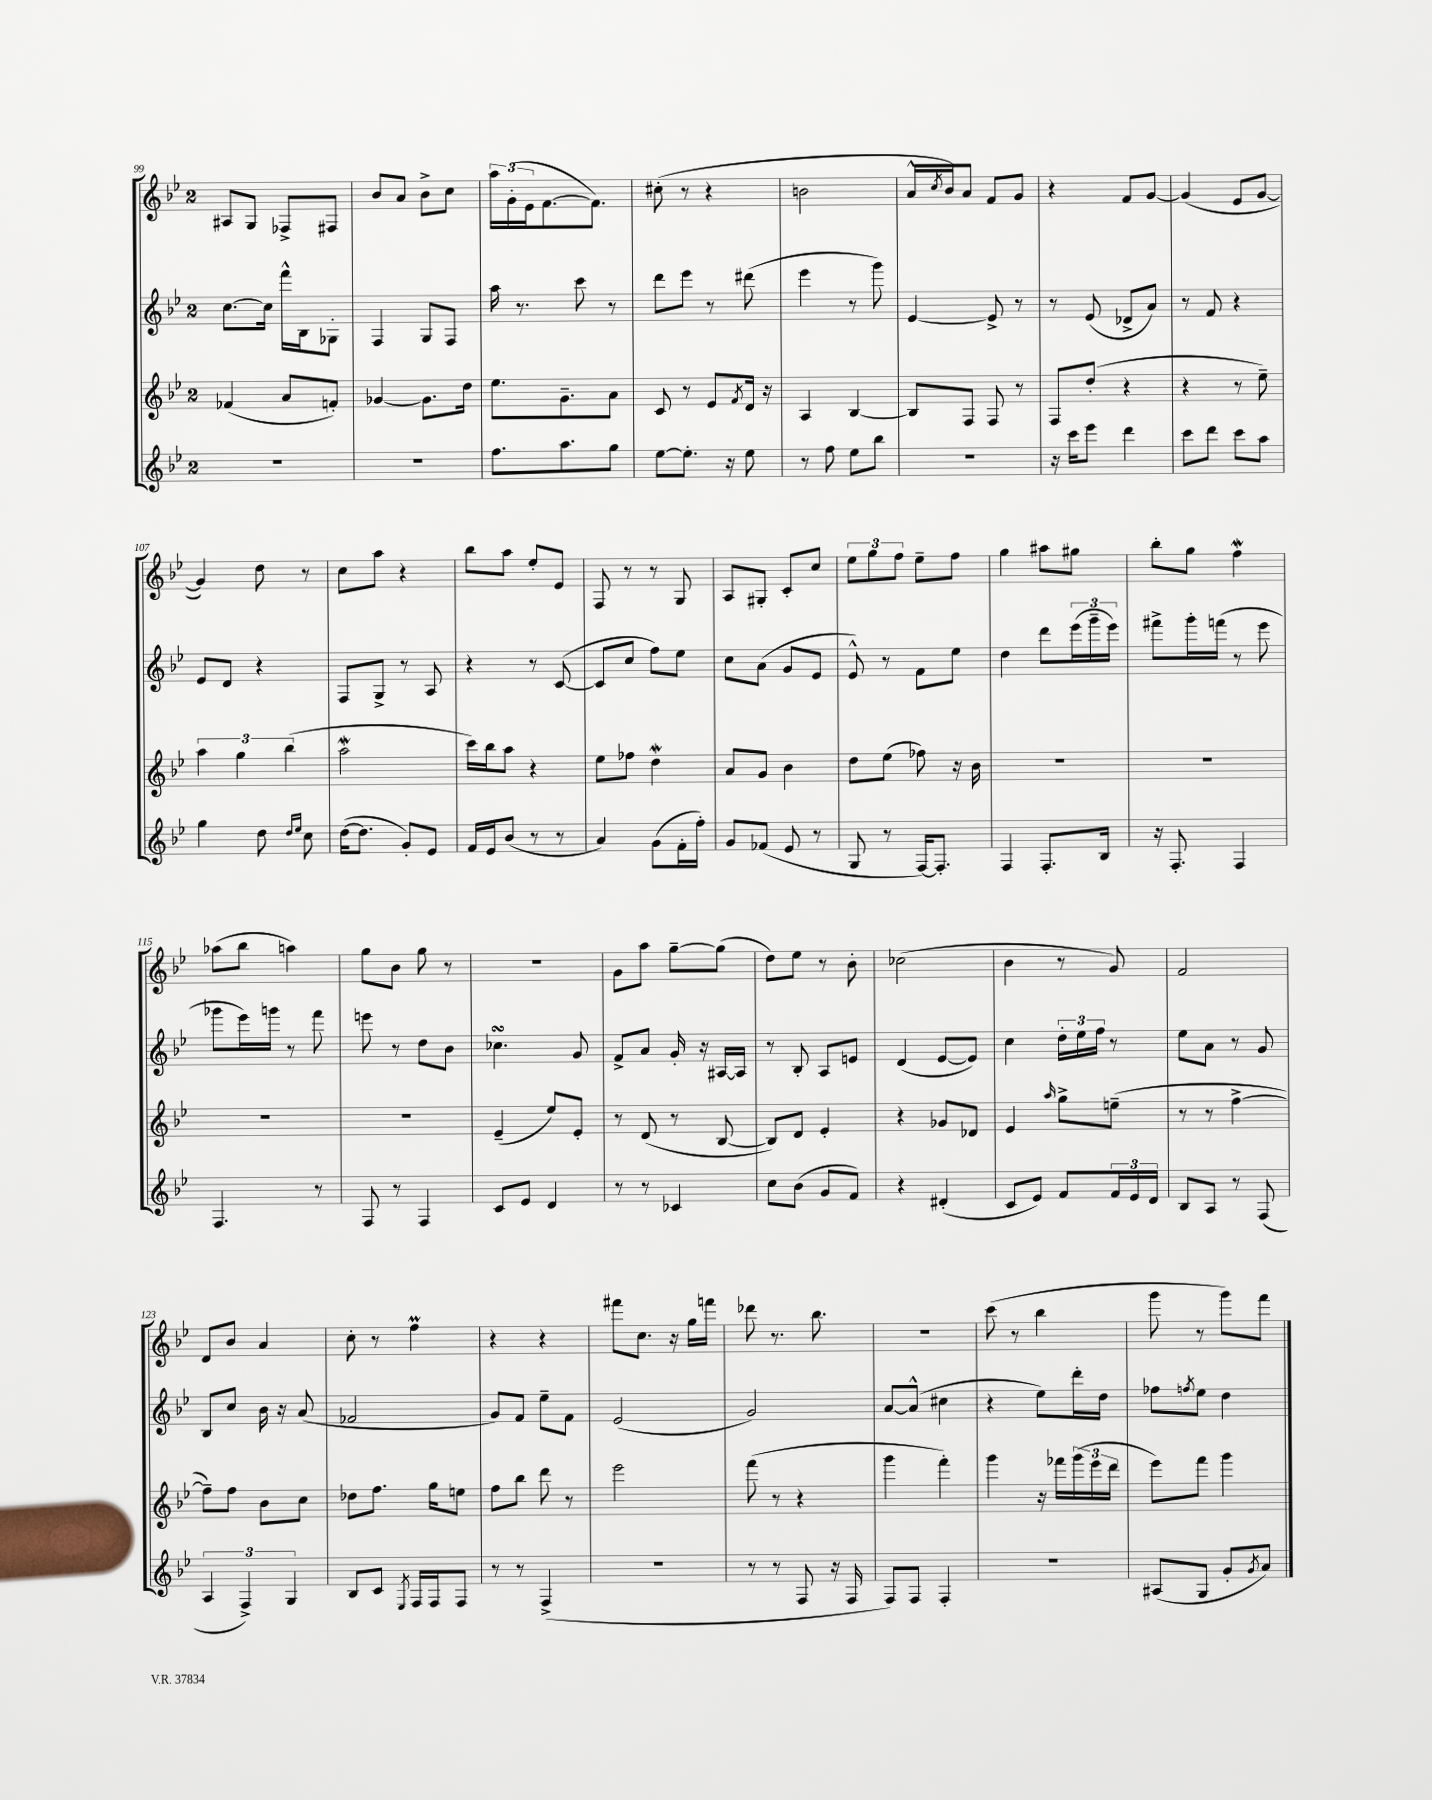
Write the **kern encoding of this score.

**kern	**kern	**kern	**kern
*part4	*part3	*part2	*part1
*staff4	*staff3	*staff2	*staff1
*clefG2	*clefG2	*clefG2	*clefG2
*k[b-e-]	*k[b-e-]	*k[b-e-]	*k[b-e-]
*M2/4	*M2/4	*M2/4	*M2/4
=99	=99	=99	=99
2r	(4f-X/	[8.cc\L	8A#X/L
.	.	.	8G/J
.	.	16cc\Jk]	.
.	8a/L	16fff^^\LL	8F-X^/L
.	.	16B-\J	.
.	8fn'/J)	8G-X'\J	8F#X/J
=100	=100	=100	=100
2r	[4g-X/	4F/	8b-/L
.	.	.	8a/J
.	8.g-\L]	8G/L	8b-^\L
.	.	8F/J	8cc\J
.	16dd\Jk	.	.
=101	=101	=101	=101
8.ff\L	8.ee-\L	16aa\	24aa\LL
.	.	.	(24g'\
.	.	8.r	.
.	.	.	24e-\J
.	.	.	[8.f\
8.aa\	8.g~\	.	.
.	.	8ccc\	.
.	.	.	8.f\J])
8gg\J	8a\J	8r	.
=102	=102	=102	=102
[8ee-\L	8c/	8ddd\L	(8cc#X'\
8.ee-'\J]	8r	8eee-\J	8r
.	8e-/L	8r	4r
16r	.	.	.
.	8qf/	.	.
8ee-\	16d/Jk	(8ddd#X\	.
.	16r	.	.
=103	=103	=103	=103
8r	4A/	4eee-\	2bn\
8ff\	.	.	.
8ee-\L	[4B-/	8r	.
8bb-\J	.	8ggg\)	.
=104	=104	=104	=104
2r	8B-/L]	[4e-/	16a^^/LL
.	.	.	8qcc/
.	.	.	16b-/J)
.	8F/J	.	8a/J
.	8F/	8e-^/]	8f/L
.	8r	8r	8g/J
=105	=105	=105	=105
16r	8F/L	8r	4r
16ccc\KL	.	.	.
8eee-\J	(8dd'/J	(8e-/	.
4ddd\	4r	8d-X^/L	8f/L
.	.	8a/J)	[8g/J
=106	=106	=106	=106
8ccc\L	4r	8r	(4g/]
8ddd\J	.	8f/	.
8ccc\L	8r	4r	8e-/L
8aa\J	8ee-~\)	.	[8g/J
!!LO:LB:g=z
=107	=107	=107	=107
4gg\	6aa\	8e-/L	4g/])
.	.	8d/J	.
.	6gg\	.	.
8dd\	.	4r	8dd\
.	(6bb-\	.	.
16qqdd/LL	.	.	.
16qqee-/JJ	.	.	.
8cc\	.	.	8r
=108	=108	=108	=108
([16dd\KL	2aaW\	8F/L	8cc\L
8.dd\J]	.	.	.
.	.	8G^/J	8aa\J
8g'/L)	.	8r	4r
8e-/J	.	8A/	.
=109	=109	=109	=109
16f/LL	16ccc\LL)	4r	8bb-\L
16e-/J	16bb-\J	.	.
(8b-/J	8aa\J	.	8aa\J
8r	4r	8r	8ee-'/L
8r	.	([8c/	8e-/J
=110	=110	=110	=110
4a/)	8ee-\L	8c/L]	8F/
.	8ff-X\J	8cc/J	8r
(8g\L	4ddW\	8ff\L)	8r
16f'\L	.	8ee-\J	8G/
16ff'\JJ)	.	.	.
=111	=111	=111	=111
8g/L	8a/L	8cc\L	8A/L
(8f-X/J	8g/J	(8a\J	8G#X'/J
8e-/	4b-\	8g/L	8c'/L
8r	.	8e-/J	8cc/J
=112	=112	=112	=112
8G/	8dd\L	8e-^^/)	12ee-\L
.	.	.	12gg\
8r	(8ee-\J	8r	.
.	.	.	12ff\J
[16F/KL)	8ff-X\)	8f\L	8ee-~\L
8.F'/J]	.	.	.
.	16r	8ee-\J	8ff\J
.	16b-\	.	.
=113	=113	=113	=113
4F/	2r	4dd\	4gg\
8.F'/L	.	8ddd\L	8aa#X\L
.	.	(24eee-\L	8gg#X\J
.	.	24ggg~\	.
16B-/Jk	.	.	.
.	.	24eee-\JJ)	.
=114	=114	=114	=114
16r	2r	8fff#X^\L	8bb-'\L
8.F'/	.	.	.
.	.	16ggg'\L	8gg\J
.	.	(16fffn\JJ	.
4F/	.	8r	4ffW\
.	.	8eee-\	.
!!LO:LB:g=z
=115	=115	=115	=115
4.F/	2r	8ggg-X\L	(8aa-X\L
.	.	16eee-\L)	8bb-\J
.	.	16gggn\JJ	.
.	.	8r	4aan\)
8r	.	8fff\	.
=116	=116	=116	=116
8F/	2r	8eeen\	8gg\L
8r	.	8r	8b-\J
4F/	.	8dd\L	8gg\
.	.	8b-\J	8r
=117	=117	=117	=117
8c/L	(4e-~/	4.cc-XsSSs\	2r
8e-/J	.	.	.
4d/	8ee-/L)	.	.
.	8e-'/J	8g/	.
=118	=118	=118	=118
8r	8r	8f^/L	8g\L
8r	(8d/	8a/J	8aa\J
4c-X/	8r	16g'/	[8gg~\L
.	.	16r	.
.	[8B-/	[16A#X/LL	(8gg\J]
.	.	16A#/JJ]	.
=119	=119	=119	=119
8cc\L	8B-/L])	8r	8dd\L)
(8b-\J	8d/J	8B-'/	8ee-\J
8g/L	4e-'/	8A/L	8r
8f/J)	.	8en/J	8b-'\
=120	=120	=120	=120
4r	4r	(4d/	(2cc-X\
(4d#X'/	8g-X/L	[8e-/L	.
.	8d-X/J	8e-/J])	.
=121	=121	=121	=121
8c/L	4e-/	4cc\	4b-\
8e-/J)	.	.	.
.	16qqaa/	.	.
8f/L	8gg^\L	24dd'\LL	8r
.	.	24ee-\	.
.	.	24ff\JJ	.
24f/L	(8een~\J	8r	8g/)
24e-/	.	.	.
24d/JJ	.	.	.
=122	=122	=122	=122
8B-/L	8r	8ee-\L	2f/
8A/J	8r	8a\J	.
8r	[4ff^\	8r	.
(8F/	.	8g/	.
!!LO:LB:g=z
=123	=123	=123	=123
6A/	8ff~\L])	8B-/L	8d/L
.	8ff\J	8cc/J	8b-/J
6F^/)	.	.	.
.	8b-\L	16b-\	4a/
.	.	16r	.
6G/	.	.	.
.	8cc\J	(8a/	.
=124	=124	=124	=124
8B-/L	8dd-X\L	2f-X/	8cc'\
8c/J	8.ff\J	.	8r
8qE-/	.	.	.
16F/LL	.	.	4ffM\
16F/J	16gg\KL	.	.
8F/J	8een\J	.	.
=125	=125	=125	=125
8r	8ff\L	8g/L)	4r
8r	8bb-\J	8f/J	.
(4F^/	8ddd\	8ee-~\L	4r
.	8r	8f\J	.
=126	=126	=126	=126
2r	2eee-\	(2e-/	8fff#X\L
.	.	.	8.cc\J
.	.	.	16r
.	.	.	16gg\LL
.	.	.	16fffn\JJ
=127	=127	=127	=127
8r	(8fff\	2g/)	8ddd-X\
8r	8r	.	8.r
8F/	4r	.	.
.	.	.	8.bb-\
16r	.	.	.
16F/	.	.	.
=128	=128	=128	=128
8F/L)	4ggg\	[8a/L	2r
8F/J	.	(8a^^/J]	.
4F'/	4fff'\)	4cc#X\	.
=129	=129	=129	=129
2r	4ggg\	4r	(8ccc\
.	.	.	8r
.	16r	8ee-\L)	4bb-\
.	16fff-X\LL	.	.
.	(24ggg\	16ddd'\L	.
.	24eee-\	.	.
.	.	16dd\JJ	.
.	24ddd\JJ	.	.
=130	=130	=130	=130
(8A#X/L	8eee-\L)	8ff-X\L	8ggg\
.	.	8qffn/	.
8G/J	8fff\J	8ee-\J	8r
8g'/L	4ggg\	4dd\	8ggg\L)
8qg/	.	.	.
8a/J)	.	.	8fff\J
==	==	==	==
*-	*-	*-	*-
